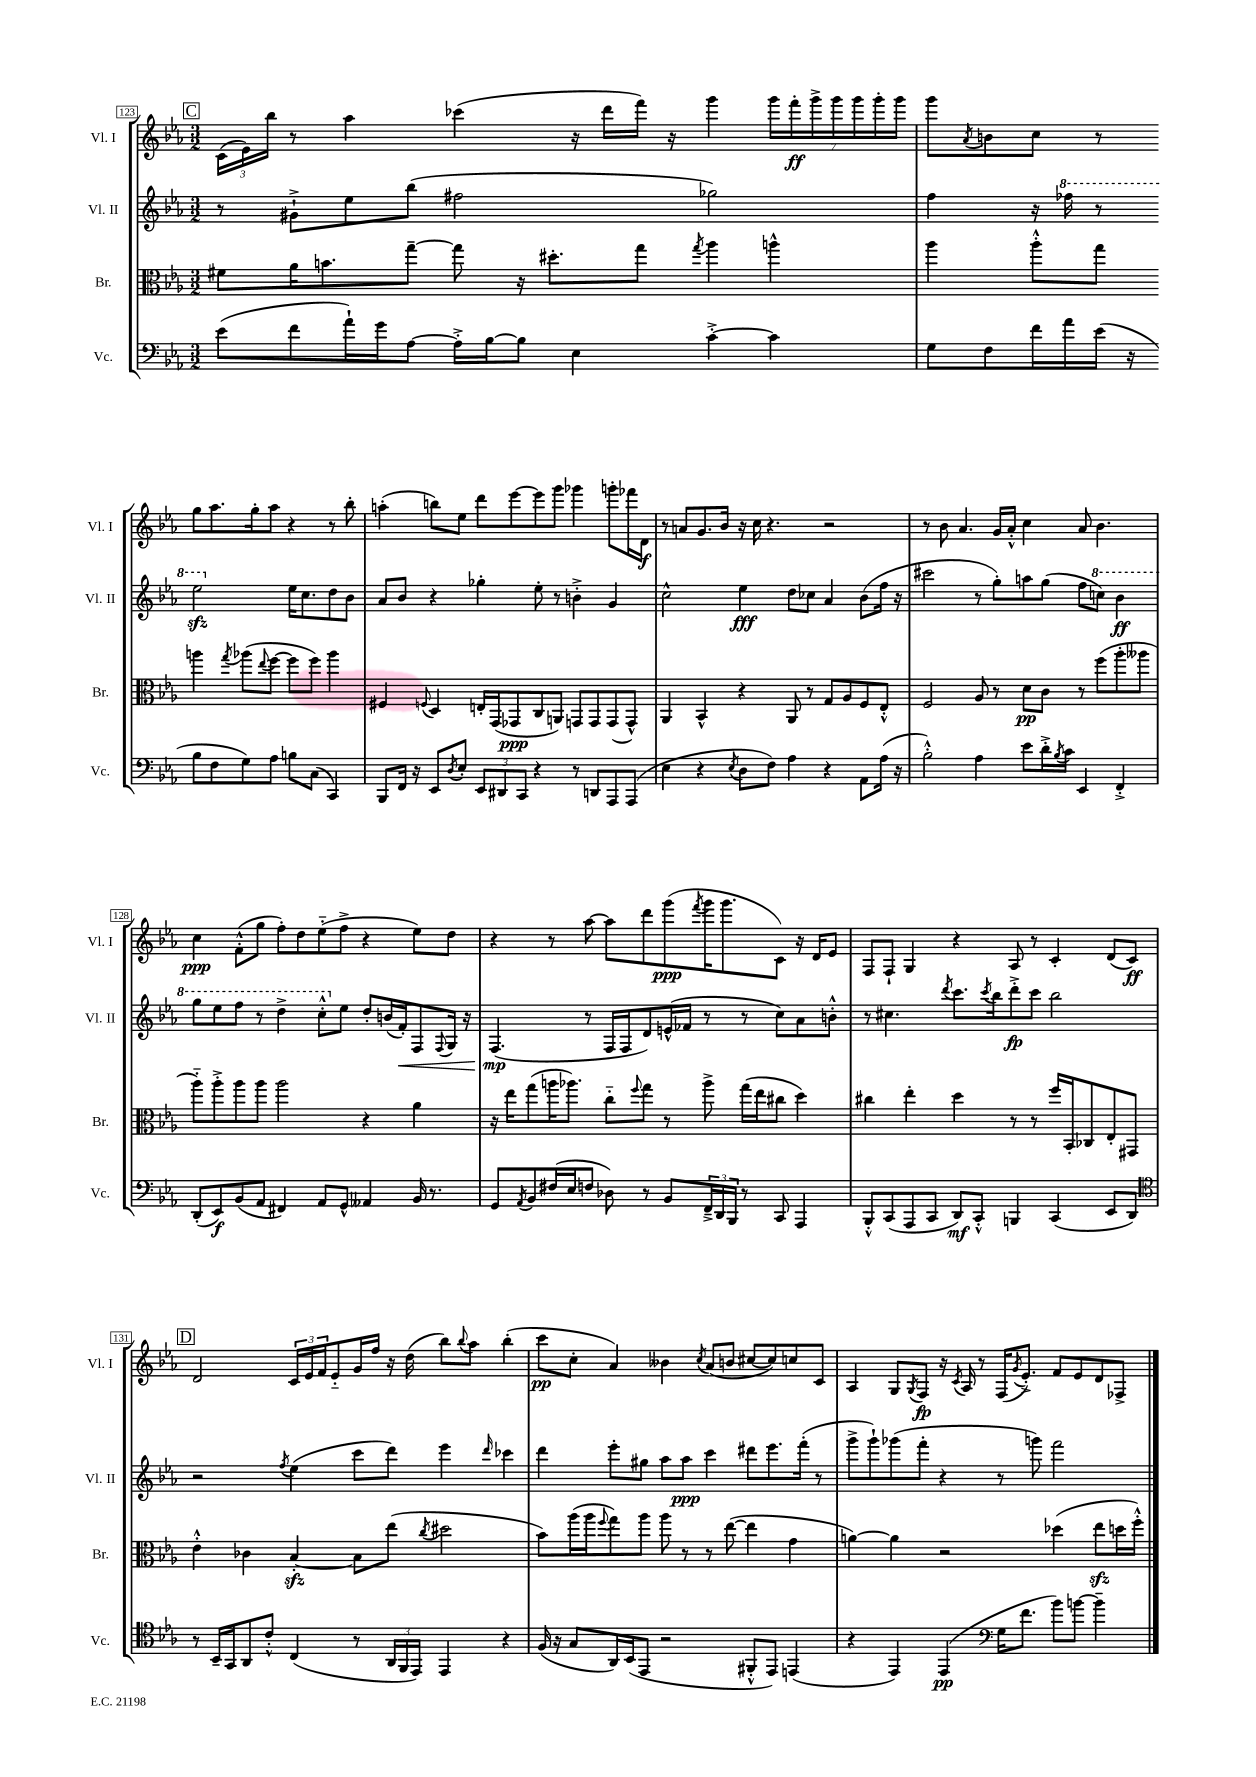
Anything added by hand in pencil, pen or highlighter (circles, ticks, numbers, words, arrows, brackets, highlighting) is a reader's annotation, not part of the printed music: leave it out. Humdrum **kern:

**kern	**dynam	**kern	**dynam	**kern	**dynam	**kern	**dynam
*part4	*part4	*part3	*part3	*part2	*part2	*part1	*part1
*staff4	*staff4	*staff3	*staff3	*staff2	*staff2	*staff1	*staff1
*I"Vc.	*	*I"Br.	*	*I"Vl. II	*	*I"Vl. I	*
*I'Vc.	*	*I'Br.	*	*I'Vl. II	*	*I'Vl. I	*
*clefF4	*	*clefC3	*	*clefG2	*	*clefG2	*
*k[b-e-a-]	*	*k[b-e-a-]	*	*k[b-e-a-]	*	*k[b-e-a-]	*
*M3/2	*	*M3/2	*	*M3/2	*	*M3/2	*
!!LO:REH:place=s1:t=C
=123	=123	=123	=123	=123	=123	=123	=123
(8e-\L	.	8f#X\L	.	8r	.	(24c\LL	.
.	.	.	.	.	.	24e-\)	.
.	.	.	.	.	.	24bb-\JJ	.
8f\	.	16a-\K	.	8g#X`^\L	.	8r	.
.	.	8.bn\	.	.	.	.	.
16a-`\L)	.	.	.	8ee-\	.	4aa-\	.
16g\J	.	.	.	.	.	.	.
[8A-\J	.	[8gg~\J	.	(8bb-\J	.	.	.
16A-'^\LL]	.	8gg\]	.	2ff#X\	.	(4ccc-X\	.
[16B-\J	.	.	.	.	.	.	.
8B-\J]	.	16r	.	.	.	.	.
.	.	8.dd#X'\L	.	.	.	.	.
4E-\	.	.	.	.	.	16r	.
.	.	.	.	.	.	16ddd\LL	.
.	.	8gg\J	.	.	.	16fff\JJ)	.
.	.	.	.	.	.	16r	.
.	.	8qgg/	.	.	.	.	.
[4c'^\	.	4aa-\	.	2gg-X\)	.	4ggg\	.
4c\]	.	4aan^^\	.	.	.	28ggg\LL	.
.	.	.	.	.	.	28fff'\	ff
.	.	.	.	.	.	28ggg^\	.
.	.	.	.	.	.	28ggg\	.
.	.	.	.	.	.	28ggg\	.
.	.	.	.	.	.	28ggg'\	.
.	.	.	.	.	.	28ggg\JJ	.
=124	=124	=124	=124	=124	=124	=124	=124
8G\L	.	4aa-\	.	4ff\	.	8ggg\L	.
.	.	.	.	.	.	8qa-/	.
8F\	.	.	.	.	.	8bn\	.
16f\L	.	8aa-'^^\L	.	16r	.	8cc\J	.
*	*	*	*	*8va	*	*	*
16a-\	.	.	.	16fff-X\	.	.	.
(16e-\JJ	.	8gg\J	.	8r	.	8r	.
16r	.	.	.	.	.	.	.
8B-\L	.	4aan\	.	2eee-zz\	.	8gg\L	.
8F\	.	.	.	.	.	8.aa-\	.
.	.	8qgg/	.	.	.	.	.
8G\)	.	(8aa-X\L	.	.	.	.	.
.	.	.	.	.	.	16gg'\k	.
.	.	8qqee-/	.	.	.	.	.
8A-\J	.	[8ff\J	.	.	.	8aa-\J	.
*	*	*	*	*X8va	*	*	*
8Bn\L	.	8ff\L]	.	16ee-\KL	.	4r	.
.	.	.	.	8.cc\	.	.	.
(8C\J	.	8ff\J)	.	.	.	.	.
4CC/)	.	4aa-\	.	8dd\	.	8r	.
.	.	.	.	8b-\J	.	8bb-'\	.
!!LO:LB:g=z
=125	=125	=125	=125	=125	=125	=125	=125
8BBB-/L	.	4F#X/	.	8a-/L	.	(4aan'\	.
16FF/Jk	.	.	.	8b-/J	.	.	.
16r	.	.	.	.	.	.	.
.	.	8qqFn/	.	.	.	.	.
8EE-/L	.	4D/	.	4r	.	8bbn\L)	.
8qD/	.	.	.	.	.	.	.
8E-'/J	.	.	.	.	.	8ee-\J	.
12EE-/L	.	16En'/LL	.	4gg-X'\	.	8ddd\L	.
.	.	(16GG/J	.	.	.	.	.
12DD#X/	.	.	.	.	.	.	.
.	.	8GG-X/	ppp	.	.	[8eee-\	.
12CC/J	.	.	.	.	.	.	.
4r	.	8C/	.	8ee-'\	.	8eee-\]	.
.	.	8AAn/J)	.	8r	.	8ggg\J	.
8r	.	8GGn/L	.	4bn'^\	.	4ggg-X\	.
8DDn/L	.	8GG/	.	.	.	.	.
8AAA-/	.	(8GG/	.	4g/	.	8gggn'\L	.
(8AAA-/J	.	8GG^^/J)	.	.	.	16fff-X\L	.
.	.	.	.	.	.	16d\JJ	f
=126	=126	=126	=126	=126	=126	=126	=126
4E-\	.	4AA-/	.	2cc^^\	.	8r	.
.	.	.	.	.	.	8an/L	.
4r	.	4BB-^^/	.	.	.	8.g/	.
.	.	.	.	.	.	16b-/Jk	.
8qE-/	.	.	.	.	.	.	.
8D\L	.	4r	.	4ee-\	fff	16r	.
.	.	.	.	.	.	16cc\	.
8F\J)	.	.	.	.	.	4.r	.
4A-\	.	8AA-/	.	8dd\L	.	.	.
.	.	8r	.	8cc-X\J	.	.	.
4r	.	8G/L	.	4a-/	.	2r	.
.	.	8A-/	.	.	.	.	.
8AA-\L	.	8F/	.	(8b-\L	.	.	.
(16A-\Jk	.	8E-'^^/J	.	16ff\Jk	.	.	.
16r	.	.	.	16r	.	.	.
=127	=127	=127	=127	=127	=127	=127	=127
2B-'^^\)	.	2F/	.	2ccc#X\	.	8r	.
.	.	.	.	.	.	8b-\	.
.	.	.	.	.	.	4.a-/	.
4A-\	.	8A-/	.	8r	.	.	.
.	.	8r	.	8gg'\L)	.	16g/LL	.
.	.	.	.	.	.	16a-'^^/JJ	.
8e-\L	.	8d\L	pp	8aan\	.	4cc\	.
16d'^\L	.	8c\J	.	(8gg\J	.	.	.
8qB-/	.	.	.	.	.	.	.
16c\JJ	.	.	.	.	.	.	.
4EE-/	.	8r	.	8ff\L	.	8a-/	.
*	*	*	*	*8va	*	*	*
.	.	(8ff\L	.	8cccn\J)	.	4.b-\	.
4FF'^/	.	8aa-'\	.	4bb-\	ff	.	.
.	.	8aa--X\J	.	.	.	.	.
!!LO:LB:g=z
=128	=128	=128	=128	=128	=128	=128	=128
(8DD'/L	.	8aa-\L)	.	8ggg\L	.	4cc\	ppp
8EE-/)	f	8aa-'^\	.	8eee-\	.	.	.
(8BB-/	.	8aa-\	.	8fff\J	.	(8f'^^\L	.
8AA-/J	.	8aa-\J	.	8r	.	8gg\J	.
4FF#X/)	.	2aa-\	.	4ddd^\	.	8ff'\L)	.
.	.	.	.	.	.	8dd\	.
8AA-/L	.	.	.	8ccc'^^\L	.	(8ee-\	.
*	*	*	*	*X8va	*	*	*
8GG^^/J	.	.	.	8ee-\J	.	8ff^\J	.
4AA--X/	.	4r	.	8dd'/L	.	4r	.
.	.	.	.	(16bn/L	.	.	.
!	!	!	!	!	!LO:HP:b	!	!
.	.	.	.	16f'/J)	<	.	.
16BB-/	.	4a-\	.	8F/	.	8ee-\L)	.
8.r	.	.	.	.	.	.	.
.	.	.	.	8qqF/	.	.	.
.	.	.	.	16G/Jk	.	8dd\J	.
.	.	.	.	16r	.	.	.
=129	=129	=129	=129	=129	=129	=129	=129
8GG/L	.	16r	.	(4.F/	mp	4r	.
.	.	16ee-\KL	.	.	.	.	.
8qAA-/	.	.	.	.	.	.	.
8BB-/	.	(8gg\	.	.	.	.	.
(16F#X/L	.	16aan\K	.	.	.	8r	.
16E-/J	.	8.aa-X\J)	.	.	.	.	.
8Fn/J	.	.	.	8r	[	[8aa-\	.
8D-X\)	.	8cc\L	.	16F/LL	.	8aa-\L]	.
.	.	.	.	16F/J	.	.	.
.	.	8qqff/	.	.	.	.	.
8r	.	8gg\J	.	8d/)	.	8ddd\	.
8BB-/L	.	8r	.	(16en^^/L	.	(8ggg\	ppp
.	.	.	.	16f-X/JJ	.	.	.
.	.	.	.	.	.	8qfff/	.
24FF~^/L	.	8aa-^\	.	8r	.	16ggg\K	.
24DD/	.	.	.	.	.	.	.
.	.	.	.	.	.	8.ggg\	.
24BBB-/JJ	.	.	.	.	.	.	.
8r	.	(16gg\LL	.	8r	.	.	.
.	.	16ee-\J	.	.	.	.	.
8CC/	.	8cc#X\J	.	8cc\L)	.	8c\J)	.
4AAA-/	.	4dd\)	.	8a-\	.	16r	.
.	.	.	.	.	.	16d/KL	.
.	.	.	.	8bn'^^\J	.	8e-/J	.
=130	=130	=130	=130	=130	=130	=130	=130
8BBB-'^^/L	.	4cc#X\	.	8r	.	8F/L	.
(8CC/	.	.	.	4.cc#X\	.	8F`/J	.
8AAA-/	.	4ee-'\	.	.	.	4G/	.
8CC/J	.	.	.	.	.	.	.
.	.	.	.	8qddd/	.	.	.
8DD/L)	mf	4dd\	.	8.ccc\L	.	4r	.
8CC'^^/J	.	.	.	.	.	.	.
.	.	.	.	8qccc/	.	.	.
.	.	.	.	16bb-\k	.	.	.
4BBBn/	.	8r	.	8ddd'^\	fp	8A-/	.
.	.	8r	.	8ccc\J	.	8r	.
(4CC/	.	16ff/LL	.	2bb-\	.	4c'/	.
.	.	16BB-'/J	.	.	.	.	.
.	.	8C-X/	.	.	.	.	.
8EE-/L	.	8E-'/	.	.	.	(8d/L	.
8DD/J)	.	8GG#X/J	.	.	.	8c/J)	ff
!!LO:LB:g=z
!!LO:REH:place=s1:t=D
=131	=131	=131	=131	=131	=131	=131	=131
*clefC4	*	*	*	*	*	*	*
8r	.	4e-'^^\	.	2r	.	2d/	.
16BB-~/LL	.	.	.	.	.	.	.
16GG/J	.	.	.	.	.	.	.
8AA-/	.	4c-X\	.	.	.	.	.
8c'^^/J	.	.	.	.	.	.	.
.	.	.	.	8qff/	.	.	.
(4C/	.	[4B-zz'/	.	(4ee-\	.	24c/LL	.
.	.	.	.	.	.	24e-/	.
.	.	.	.	.	.	24f/J	.
.	.	.	.	.	.	8e-/	.
8r	.	8B-\L]	.	8ccc\L	.	16g/L	.
.	.	.	.	.	.	16ff/JJ	.
24AA-/LL	.	(8ee-\J	.	8ddd\J)	.	16r	.
24FF/	.	.	.	.	.	.	.
.	.	.	.	.	.	(16dd\	.
24EE-/JJ)	.	.	.	.	.	.	.
.	.	8qcc/	.	.	.	.	.
4EE-/	.	2dd#X\	.	4eee-\	.	8bb-\L)	.
.	.	.	.	.	.	8qqbb-/	.
.	.	.	.	.	.	8aa-\J	.
.	.	.	.	16qqddd/	.	.	.
4r	.	.	.	4ccc-X\	.	(4bb-'\	.
=132	=132	=132	=132	=132	=132	=132	=132
(16F/	.	8b-\L)	.	4ddd\	.	8ccc\L	pp
16r	.	.	.	.	.	.	.
8G/L	.	(16aa-\L	.	.	.	8cc'\J	.
.	.	16aa-\J	.	.	.	.	.
.	.	8qqff/	.	.	.	.	.
16AA-/L)	.	8gg\)	.	8eee-'\L	.	4a-/)	.
(16BB-/J	.	.	.	.	.	.	.
8EE-/J	.	8aa-\J	.	8gg#X\J	.	.	.
2r	.	8aa-\	.	8aa-\L	.	4b--X\	.
.	.	8r	.	8aa-\J	ppp	.	.
.	.	.	.	.	.	8qcc/	.
.	.	8r	.	4ccc\	.	(8a-/L	.
.	.	([8ee-\	.	.	.	8bn/J	.
8FF#X'^^/L	.	4ee-\]	.	8ddd#X\L	.	[8cc#X/L	.
8EE-/J)	.	.	.	8.eee-\	.	8cc#/])	.
(4EEn/	.	4g\	.	.	.	8ccn/	.
.	.	.	.	(16fff'\Jk	.	.	.
.	.	.	.	8r	.	8c/J	.
=133	=133	=133	=133	=133	=133	=133	=133
4r	.	[4an\)	.	8ggg^\L	.	4A-/	.
.	.	.	.	8ggg`\)	.	.	.
4EE-/)	.	4a\]	.	(8ggg-X\	.	8G/L	.
.	.	.	.	.	.	8qG/	.
.	.	.	.	8fff'\J	.	8F/J	fp
(4EE-/	pp	2r	.	4r	.	16r	.
.	.	.	.	.	.	8qc/	.
.	.	.	.	.	.	16A-/	.
.	.	.	.	.	.	8r	.
*clefF4	*	*	*	*	*	*	*
16G\KL	.	.	.	8r	.	(16F/KL	.
.	.	.	.	.	.	8qg/	.
8.f\J	.	.	.	.	.	8.e-'^/J)	.
.	.	.	.	8gggn\)	.	.	.
8b-\L)	.	(4dd-X\	.	2fff\	.	8f/L	.
[8bn\J	.	.	.	.	.	8e-/	.
4b~\]	.	8ee-zz\L	.	.	.	8d/	.
.	.	16ddn\L	.	.	.	8F-X^/J	.
.	.	16ff'^^\JJ)	.	.	.	.	.
==	==	==	==	==	==	==	==
*-	*-	*-	*-	*-	*-	*-	*-
